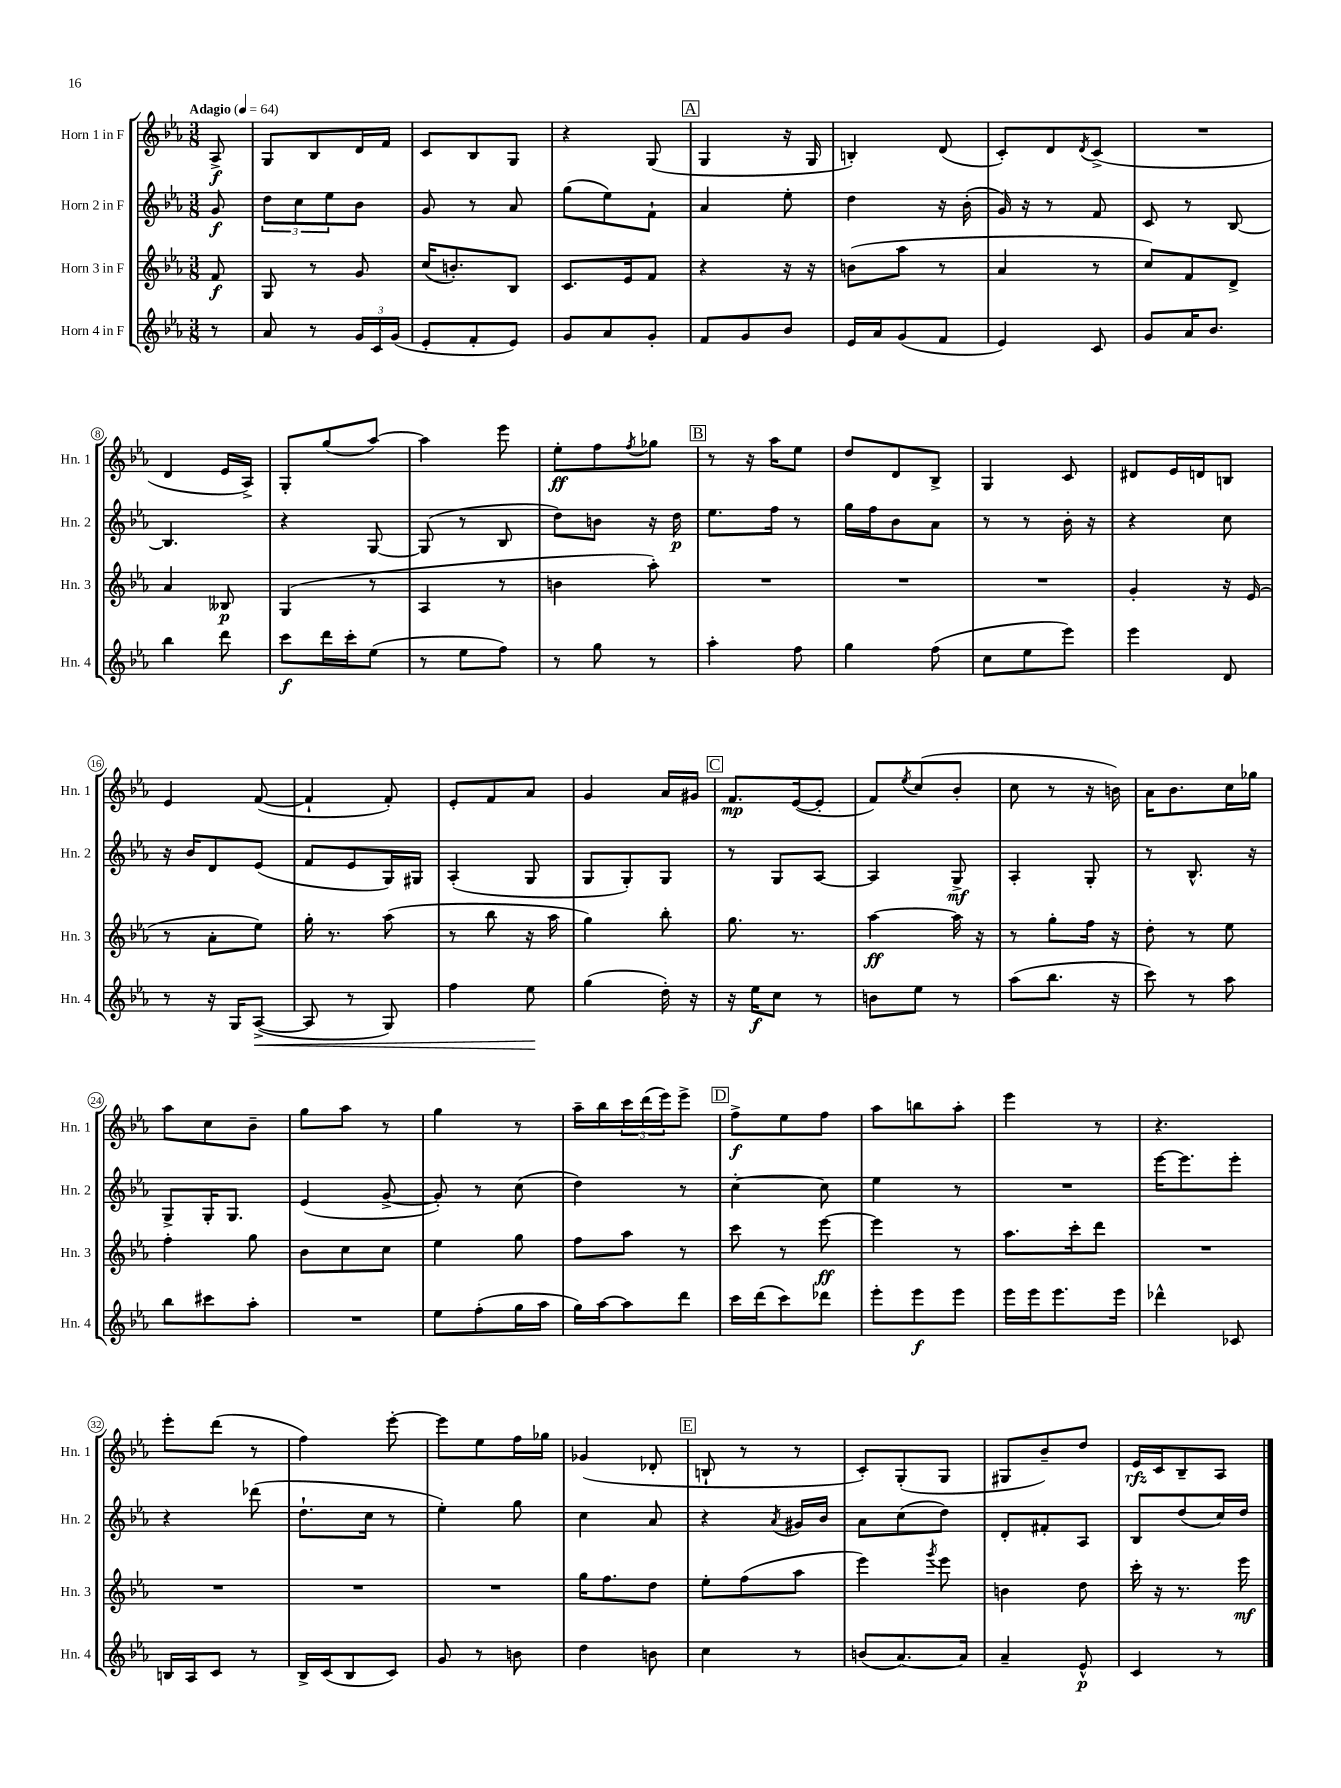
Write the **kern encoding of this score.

**kern	**dynam	**kern	**dynam	**kern	**dynam	**kern	**dynam
*part4	*part4	*part3	*part3	*part2	*part2	*part1	*part1
*staff4	*staff4	*staff3	*staff3	*staff2	*staff2	*staff1	*staff1
*I"Horn 4 in F	*	*I"Horn 3 in F	*	*I"Horn 2 in F	*	*I"Horn 1 in F	*
*I'Hn. 4	*	*I'Hn. 3	*	*I'Hn. 2	*	*I'Hn. 1	*
*clefG2	*	*clefG2	*	*clefG2	*	*clefG2	*
*k[b-e-a-]	*	*k[b-e-a-]	*	*k[b-e-a-]	*	*k[b-e-a-]	*
*M3/8	*	*M3/8	*	*M3/8	*	*M3/8	*
*MM64	*	*MM64	*	*MM64	*	*MM64	*
=	=	=	=	=	=	=	=
!	!	!	!	!	!	!LO:TX:a:B:t=Adagio	!
8r	.	8f/	f	8g/	f	8A-^/	f
=1	=1	=1	=1	=1	=1	=1	=1
8a-/	.	8G/	.	12dd\L	.	8G/L	.
.	.	.	.	12cc\	.	.	.
8r	.	8r	.	.	.	8B-/	.
.	.	.	.	12ee-\	.	.	.
24g/LL	.	8g/	.	8b-\J	.	16d/L	.
24c/	.	.	.	.	.	.	.
.	.	.	.	.	.	16f/JJ	.
(24g/JJ	.	.	.	.	.	.	.
=2	=2	=2	=2	=2	=2	=2	=2
8e-'/L	.	(16cc/KL	.	8g/	.	8c/L	.
.	.	8.bn'/)	.	.	.	.	.
8f'/	.	.	.	8r	.	8B-/	.
8e-/J)	.	8B-/J	.	8a-/	.	8G/J	.
=3	=3	=3	=3	=3	=3	=3	=3
8g/L	.	8.c/L	.	(8gg\L	.	4r	.
8a-/	.	.	.	8ee-\)	.	.	.
.	.	16e-/k	.	.	.	.	.
8g'/J	.	8f/J	.	8f`\J	.	(8G/	.
!!LO:REH:place=s1:t=A
=4	=4	=4	=4	=4	=4	=4	=4
8f/L	.	4r	.	4a-/	.	4G/	.
8g/	.	.	.	.	.	.	.
8b-/J	.	16r	.	8ee-'\	.	16r	.
.	.	16r	.	.	.	16G/	.
=5	=5	=5	=5	=5	=5	=5	=5
16e-/LL	.	(8bn\L	.	4dd\	.	4Bn'/)	.
16a-/J	.	.	.	.	.	.	.
(8g/	.	8aa-\J	.	.	.	.	.
8f/J	.	8r	.	16r	.	(8d/	.
.	.	.	.	(16b-'\	.	.	.
=6	=6	=6	=6	=6	=6	=6	=6
4e-/)	.	4a-/	.	16g/)	.	8c'/L)	.
.	.	.	.	16r	.	.	.
.	.	.	.	8r	.	8d/	.
.	.	.	.	.	.	8qd/	.
8c/	.	8r	.	8f/	.	(8c^/J	.
=7	=7	=7	=7	=7	=7	=7	=7
8g/L	.	8cc/L)	.	8c/	.	4.r	.
16a-/K	.	8f/	.	8r	.	.	.
8.b-/J	.	.	.	.	.	.	.
.	.	8d^/J	.	[8B-/	.	.	.
!!LO:LB:g=z
=8	=8	=8	=8	=8	=8	=8	=8
4bb-\	.	4a-/	.	4.B-/]	.	4d/	.
8ddd\	.	8B--X/	p	.	.	16e-/LL	.
.	.	.	.	.	.	16A-^/JJ)	.
=9	=9	=9	=9	=9	=9	=9	=9
8ccc\L	f	(4G/	.	4r	.	8G'/L	.
16ddd\L	.	.	.	.	.	(8gg/	.
16ccc'\J	.	.	.	.	.	.	.
(8ee-\J	.	8r	.	[8G/	.	[8aa-/J)	.
=10	=10	=10	=10	=10	=10	=10	=10
8r	.	4A-/	.	(8G/]	.	4aa-\]	.
8ee-\L	.	.	.	8r	.	.	.
8ff\J)	.	8r	.	8B-/	.	8eee-\	.
=11	=11	=11	=11	=11	=11	=11	=11
8r	.	4bn\	.	8dd\L)	.	8ee-'\L	ff
8gg\	.	.	.	8bn\J	.	8ff\	.
.	.	.	.	.	.	8qff/	.
8r	.	8aa-'\)	.	16r	.	8gg-X\J	.
.	.	.	.	16dd\	p	.	.
!!LO:REH:place=s1:t=B
=12	=12	=12	=12	=12	=12	=12	=12
4aa-'\	.	4.r	.	8.ee-\L	.	8r	.
.	.	.	.	.	.	16r	.
.	.	.	.	16ff\Jk	.	16aa-\KL	.
8ff\	.	.	.	8r	.	8ee-\J	.
=13	=13	=13	=13	=13	=13	=13	=13
4gg\	.	4.r	.	16gg\LL	.	8dd/L	.
.	.	.	.	16ff\J	.	.	.
.	.	.	.	8b-\	.	8d/	.
(8ff\	.	.	.	8a-\J	.	8B-^/J	.
=14	=14	=14	=14	=14	=14	=14	=14
8cc\L	.	4.r	.	8r	.	4G/	.
8ee-\	.	.	.	8r	.	.	.
8eee-\J)	.	.	.	16b-'\	.	8c/	.
.	.	.	.	16r	.	.	.
=15	=15	=15	=15	=15	=15	=15	=15
4eee-\	.	4g'/	.	4r	.	8d#X/L	.
.	.	.	.	.	.	16e-/L	.
.	.	.	.	.	.	16dn/J	.
8d/	.	16r	.	8cc\	.	8Bn/J	.
.	.	(16e-/	.	.	.	.	.
!!LO:LB:g=z
=16	=16	=16	=16	=16	=16	=16	=16
8r	.	8r	.	16r	.	4e-/	.
.	.	.	.	16b-/KL	.	.	.
16r	.	8a-'\L	.	8d/	.	.	.
16G/KL	.	.	.	.	.	.	.
!	!LO:HP:b	!	!	!	!	!	!
([8A-^/J	<	8ee-\J)	.	(8e-/J	.	([8f/	.
=17	=17	=17	=17	=17	=17	=17	=17
8A-/]	.	16gg'\	.	8f/L	.	4f`/]	.
.	.	8.r	.	.	.	.	.
8r	.	.	.	8e-/	.	.	.
8G/)	.	(8aa-\	.	16G/L)	.	8f'/)	.
.	.	.	.	16G#X/JJ	.	.	.
=18	=18	=18	=18	=18	=18	=18	=18
4ff\	.	8r	.	(4A-'/	.	8e-'/L	.
.	.	8bb-\	.	.	.	8f/	.
8ee-\	.	16r	.	8G/	.	8a-/J	.
.	.	16aa-\	.	.	.	.	.
.	[	.	.	.	.	.	.
=19	=19	=19	=19	=19	=19	=19	=19
(4gg\	.	4gg\)	.	8G/L	.	4g/	.
.	.	.	.	8G'/)	.	.	.
16dd'\)	.	8bb-'\	.	8G/J	.	16a-/LL	.
16r	.	.	.	.	.	16g#X/JJ	.
!!LO:REH:place=s1:t=C
=20	=20	=20	=20	=20	=20	=20	=20
16r	.	8.gg\	.	8r	.	8.f/L	mp
16ee-\KL	f	.	.	.	.	.	.
8cc\J	.	.	.	8G/L	.	.	.
.	.	8.r	.	.	.	([16e-/k	.
8r	.	.	.	[8A-/J	.	8e-'/J]	.
=21	=21	=21	=21	=21	=21	=21	=21
8bn\L	.	[4aa-\	ff	4A-/]	.	8f/L)	.
.	.	.	.	.	.	8qee-/	.
8ee-\J	.	.	.	.	.	(8cc/	.
8r	.	16aa-\]	.	8G^/	mf	8b-'/J	.
.	.	16r	.	.	.	.	.
=22	=22	=22	=22	=22	=22	=22	=22
(8aa-\L	.	8r	.	4A-'/	.	8cc\	.
8.bb-\J	.	8gg'\L	.	.	.	8r	.
.	.	16ff\Jk	.	8G'/	.	16r	.
16r	.	16r	.	.	.	16bn\)	.
=23	=23	=23	=23	=23	=23	=23	=23
8ccc\)	.	8dd'\	.	8r	.	16a-\KL	.
.	.	.	.	.	.	8.b-\	.
8r	.	8r	.	8.B-^^/	.	.	.
8aa-\	.	8ee-\	.	.	.	16cc\L	.
.	.	.	.	16r	.	16gg-X\JJ	.
!!LO:LB:g=z
=24	=24	=24	=24	=24	=24	=24	=24
8bb-\L	.	4ff'\	.	8G^/L	.	8aa-\L	.
8ccc#X\	.	.	.	16G'/K	.	8cc\	.
.	.	.	.	8.G/J	.	.	.
8aa-'\J	.	8gg\	.	.	.	8b-~\J	.
=25	=25	=25	=25	=25	=25	=25	=25
4.r	.	8b-\L	.	(4e-/	.	8gg\L	.
.	.	8cc\	.	.	.	8aa-\J	.
.	.	8cc\J	.	[8g^/	.	8r	.
=26	=26	=26	=26	=26	=26	=26	=26
8ee-\L	.	4ee-\	.	8g'/])	.	4gg\	.
(8ff'\	.	.	.	8r	.	.	.
16gg\L	.	8gg\	.	(8cc\	.	8r	.
16aa-\JJ	.	.	.	.	.	.	.
=27	=27	=27	=27	=27	=27	=27	=27
16gg\LL)	.	8ff\L	.	4dd\)	.	16aa-~\LL	.
[16aa-\J	.	.	.	.	.	16bb-\	.
8aa-\]	.	8aa-\J	.	.	.	24ccc\	.
.	.	.	.	.	.	(24ddd\	.
.	.	.	.	.	.	24eee-\J)	.
8ddd\J	.	8r	.	8r	.	8eee-^\J	.
!!LO:REH:place=s1:t=D
=28	=28	=28	=28	=28	=28	=28	=28
16ccc\LL	.	8ccc\	.	[4cc'\	.	8ff^\L	f
(16ddd\J	.	.	.	.	.	.	.
8ccc\)	.	8r	.	.	.	8ee-\	.
8ddd-X\J	.	[8eee-\	ff	8cc\]	.	8ff\J	.
=29	=29	=29	=29	=29	=29	=29	=29
8eee-'\L	.	4eee-\]	.	4ee-\	.	8aa-\L	.
8eee-\	f	.	.	.	.	8bbn\	.
8eee-\J	.	8r	.	8r	.	8aa-'\J	.
=30	=30	=30	=30	=30	=30	=30	=30
16eee-\LL	.	8.aa-\L	.	4.r	.	4eee-\	.
16eee-\J	.	.	.	.	.	.	.
8.eee-\	.	.	.	.	.	.	.
.	.	16ccc'\k	.	.	.	.	.
.	.	8ddd\J	.	.	.	8r	.
16eee-\Jk	.	.	.	.	.	.	.
=31	=31	=31	=31	=31	=31	=31	=31
4ddd-X^^\	.	4.r	.	[16eee-\KL	.	4.r	.
.	.	.	.	8.eee-\]	.	.	.
8c-X/	.	.	.	8eee-'\J	.	.	.
!!LO:LB:g=z
=32	=32	=32	=32	=32	=32	=32	=32
16Bn/LL	.	4.r	.	4r	.	8eee-'\L	.
16A-/J	.	.	.	.	.	.	.
8c/J	.	.	.	.	.	(8ddd\J	.
8r	.	.	.	(8ddd-X\	.	8r	.
=33	=33	=33	=33	=33	=33	=33	=33
16B-^/LL	.	4.r	.	8.dd`\L	.	4ff\)	.
(16c/J	.	.	.	.	.	.	.
8B-/	.	.	.	.	.	.	.
.	.	.	.	16cc\Jk	.	.	.
8c/J)	.	.	.	8r	.	[8eee-'\	.
=34	=34	=34	=34	=34	=34	=34	=34
8g/	.	4.r	.	4ee-'\)	.	8eee-\L]	.
8r	.	.	.	.	.	8ee-\	.
8bn\	.	.	.	8gg\	.	16ff\L	.
.	.	.	.	.	.	16gg-X\JJ	.
=35	=35	=35	=35	=35	=35	=35	=35
4dd\	.	16gg\KL	.	4cc\	.	(4g-X/	.
.	.	8.ff\	.	.	.	.	.
8bn\	.	8dd\J	.	8a-/	.	8d-X'/	.
!!LO:REH:place=s1:t=E
=36	=36	=36	=36	=36	=36	=36	=36
4cc\	.	8ee-'\L	.	4r	.	8Bn`/	.
.	.	(8ff\	.	.	.	8r	.
.	.	.	.	8qa-/	.	.	.
8r	.	8aa-\J	.	16g#X/LL	.	8r	.
.	.	.	.	16b-/JJ	.	.	.
=37	=37	=37	=37	=37	=37	=37	=37
(8bn/L	.	4eee-\)	.	8a-\L	.	8c'/L)	.
[8.a-/)	.	.	.	(8cc\	.	(8G'/	.
.	.	8qggg/	.	.	.	.	.
.	.	8eee-\	.	8dd\J)	.	8G/J	.
16a-/Jk]	.	.	.	.	.	.	.
=38	=38	=38	=38	=38	=38	=38	=38
4a-~/	.	4bn\	.	8d'/L	.	8G#X/L	.
.	.	.	.	8f#X'/	.	8b-~/)	.
8e-^^/	p	8dd\	.	8A-/J	.	8dd/J	.
=39	=39	=39	=39	=39	=39	=39	=39
4c/	.	16ccc'\	.	8B-/L	.	16e-/LL	rfz
.	.	16r	.	.	.	16c/J	.
.	.	8.r	.	(8dd/	.	8B-~/	.
8r	.	.	.	16cc/L)	.	8A-/J	.
.	.	16eee-\	mf	16dd/JJ	.	.	.
==	==	==	==	==	==	==	==
*-	*-	*-	*-	*-	*-	*-	*-
